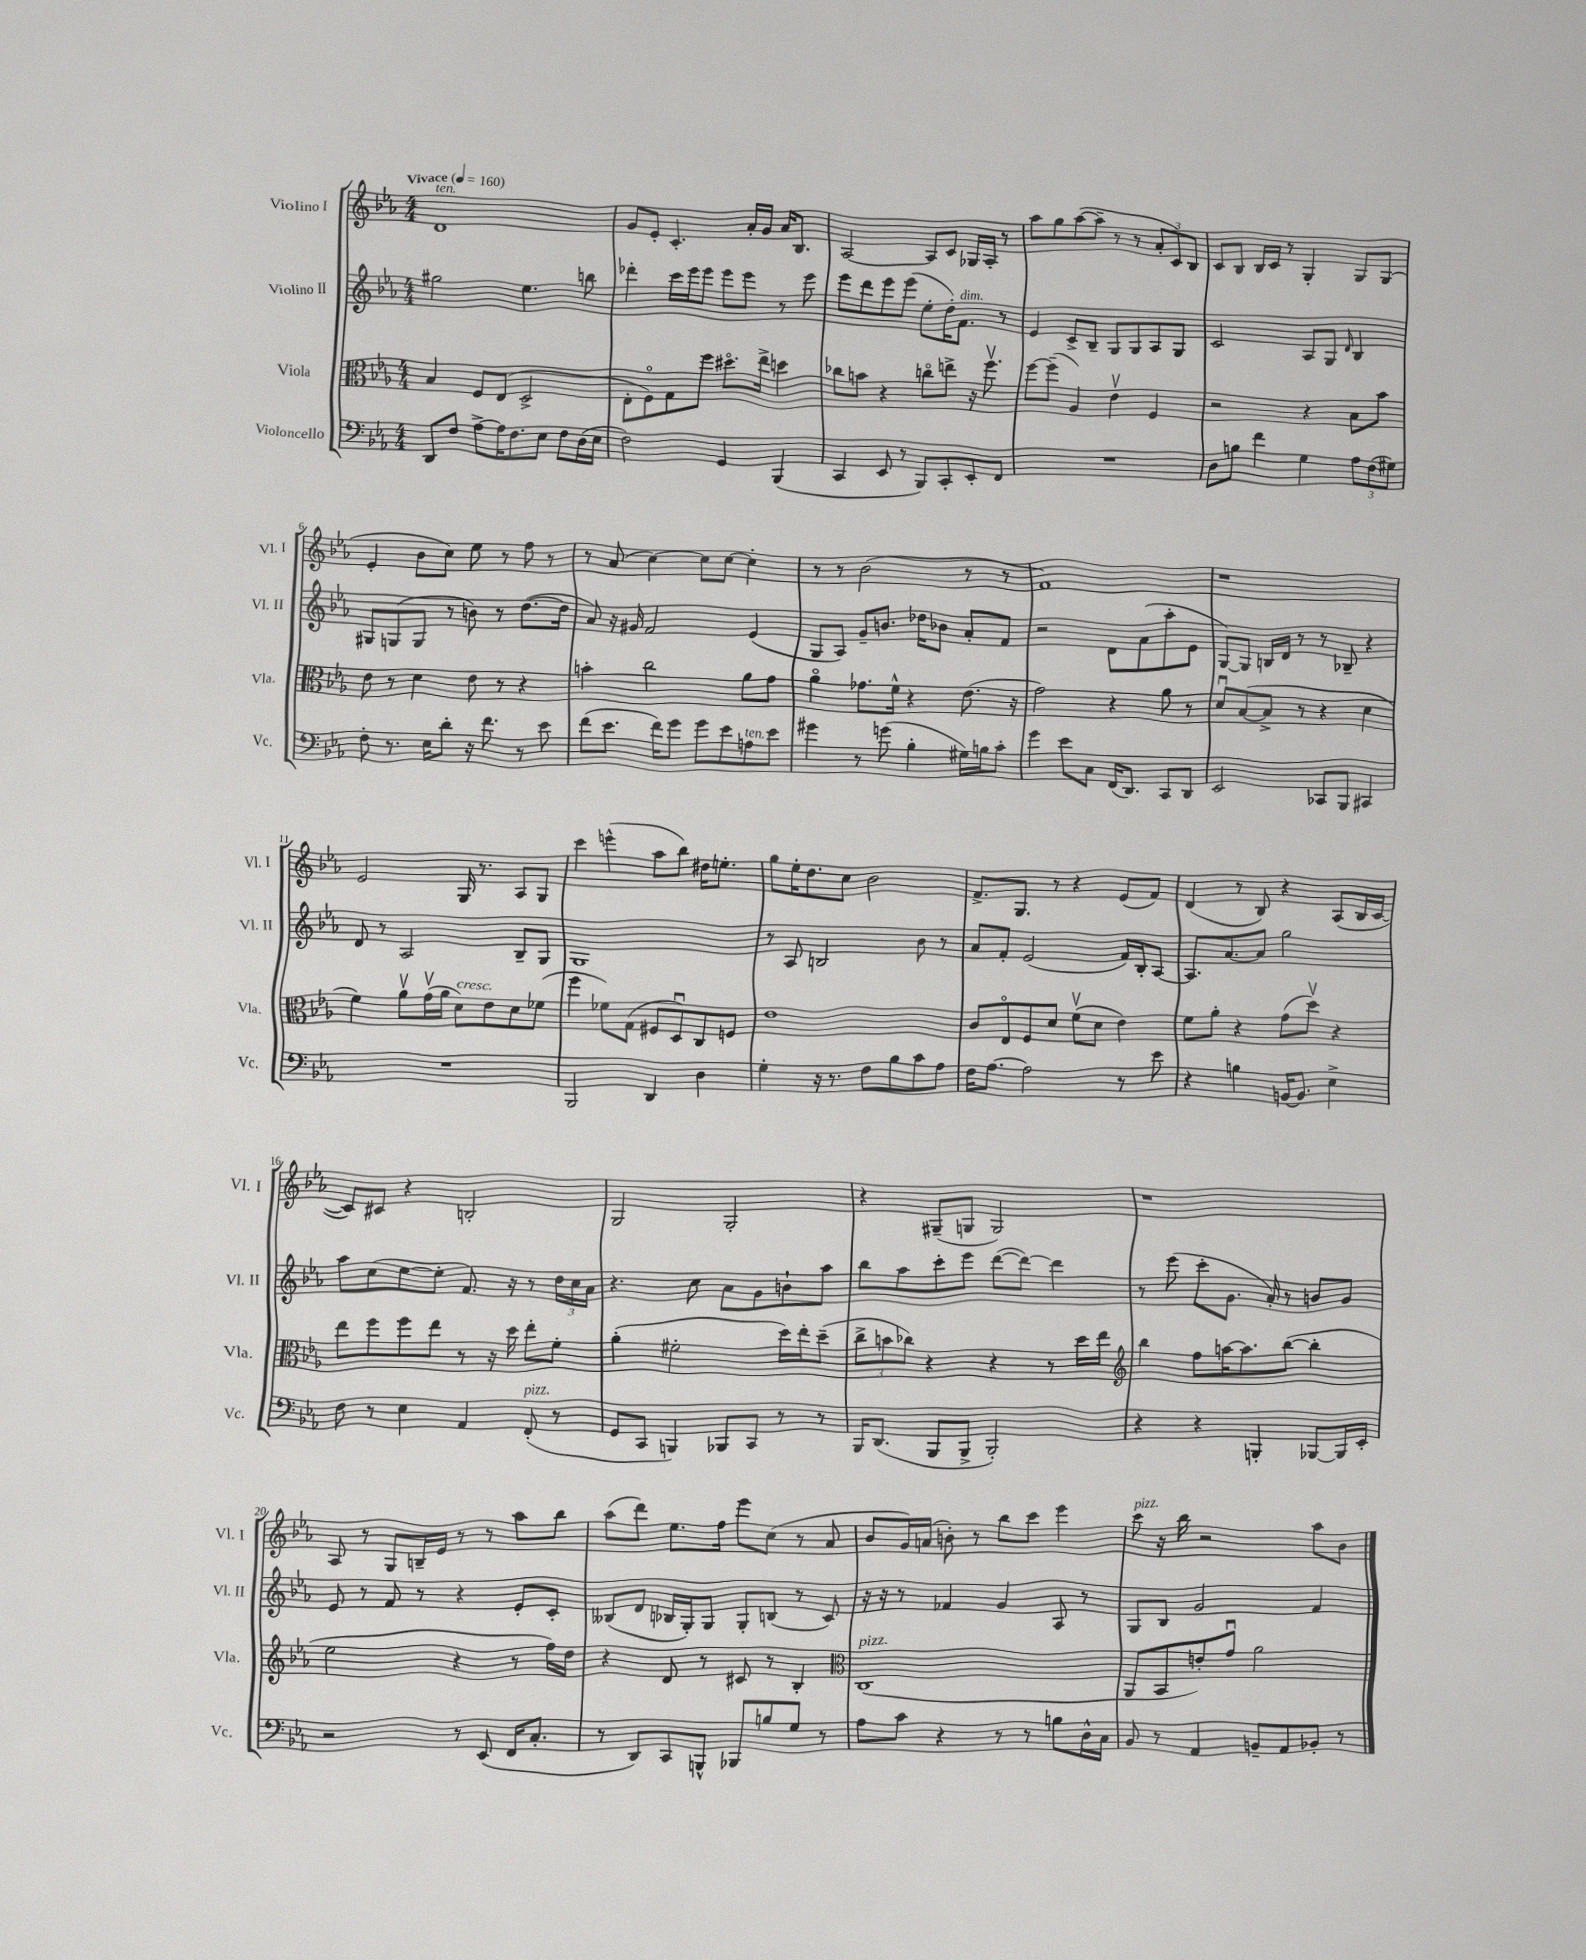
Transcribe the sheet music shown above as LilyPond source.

<<
\new StaffGroup <<
\new Staff = "s0" \with { instrumentName = "Violino I" shortInstrumentName = "Vl. I" } {
    \clef treble \key ees \major \numericTimeSignature \time 4/4 \tempo "Vivace" 4 = 160
    d'1^\markup { \italic "ten." } |
    g'8 ees'8-. c'4.-. aes'16-. g'16 aes'16 bes8. |
    aes2~ aes8 c'8 ges16 aes16-. r8 |
    aes''8 g''8 aes''8~( aes''8-- r8 r8 \tuplet 3/2 { aes'8-. c'8) bes8 } |
    c'8 bes8 bes16 c'16 r8 g4-. g8 g8( |
    ees'4-. bes'8 c''8) ees''8 r8 f''8 r8 |
    r8 aes'8( c''4~) c''8 c''8~ c''4-. |
    r8 r8 bes'2( r8 r8 |
    f'1) |
    r1 |
    ees'2 g16 r8. aes8 g8 |
    c'''4 e'''4-^( aes''8 bes''8) dis''16 e''8.-. |
    g''8 ees''16-. d''8. c''8 bes'2 |
    f'8.-> g8. r8 r4 ees'8( f'8) |
    d'4( r8 bes8) r4 aes8( bes16 c'16~ |
    c'8) cis'8 r4 b2-. |
    g2 g2-. |
    r4 gis8--( g8 g2) |
    r1 |
    aes8 r8 g8 b16-- ees'16 r8 r8 aes''8 bes''8 |
    aes''8( d'''8) ees''8. f''16 ees'''8 c''8( r8 aes'8 |
    bes'8 g'16) a'16( b'8-.) r8 bes''8 c'''8 ees'''4 |
    c'''8^\markup { \italic "pizz." } r16 bes''16 r2 aes''8 bes'8 \bar "|." |
}
\new Staff = "s1" \with { instrumentName = "Violino II" shortInstrumentName = "Vl. II" } {
    \clef treble \key ees \major \numericTimeSignature \time 4/4
    gis''2 ees''4. b''8 |
    des'''4-. c'''16 ees'''16 ees'''8 ees'''8 ees'''8 r8 ees'''8 |
    ees'''8 d'''8 ees'''8 ees'''8( ees''8-. d''16-.) f'8.^\markup { \italic "dim." } r8 |
    ees'4 c'8-> bes8-- g8 g8 aes8 g8 |
    c'2 aes8 g8 \grace { d'16 } bes4 |
    gis8 g8( g8 r8 b'8) r8 d''8.~( d''16 |
    aes'8) r16 gis'16 f'2 ees'4( |
    g8 aes8) g'8-- b'8. des''16 bes'8 aes'8-. f'8 |
    r2 d'8 aes'8( aes''8-. ees'8 |
    g8~) g8 b16 d'16 r8 r8 bes8-- r4 |
    d'8 r8 aes2 bes8-- g8 |
    g1 |
    r8 aes8 b2 bes'8 r8 |
    aes'8 f'8-. ees'2( f'16) bes16-. aes8~ |
    aes8. aes'8.~ aes'8 g''2 |
    aes''8 c''8( ees''8~ ees''8-. f'8.) r16 r8 \tuplet 3/2 { d''16 c''16 aes'16 } |
    r4. c''8 aes'8 g'8 b'8-! aes''8 |
    bes''8 aes''8 c'''8-. ees'''8 d'''8~( d'''8~) d'''4 |
    r8 ees'''8( c'''8-. g'8. aes'16-.) r8 b'8 g'8 |
    ees'8 r8 f'8 r8 r4 ees'8-. c'8-. |
    beses8( d'8 bes16 g16-.) g8 g8-. b8( r8 c'8) |
    r16 r16 r8 fes'4 g'4 aes8 r8 |
    g8 bes8 g'2 f'4 \bar "|." |
}
\new Staff = "s2" \with { instrumentName = "Viola" shortInstrumentName = "Vla." } {
    \clef alto \key ees \major \numericTimeSignature \time 4/4
    bes4 f8 ees8( d2-> |
    ees8-. f8\flageolet) g8 f''8 dis''8.\flageolet ees''16-> d''4 |
    ces''8 b'8 r4 c''8\flageolet e''8-> r16 f''8.\upbow |
    f''8~ f''8--( aes4) ees'4\upbow f4 |
    r2 r4 bes8 bes'8 |
    ees'8 r8 d'4 ees'8 r8 r4 |
    b'4-. c''2 aes'8 g'8 |
    aes'4\flageolet ges'8. f'16-^ r4 ees'8.( r16 |
    g'2) r4 aes'8 r8 |
    d'8\downbow bes8~( bes8-> r8 r4 d'4 |
    f'4) aes'8\upbow g'16\upbow( aes'16 d'8^\markup { \italic "cresc." }) ees'8 d'8 fes'8( |
    f''4 fes'8) g8( fis8 d8\downbow) c8 f8 |
    ees'1 |
    c'8 ees8\flageolet f8 d'8 f'8\upbow( d'8 ees'4) |
    f'8 aes'8-. r4 g'8( d''8\upbow) r4 |
    ees''8 f''8 f''8 ees''8 r8 r16 d''16 ees''8-. f'8-. |
    aes'4-.( fis'2-. d''16) ees''16-. d''8--( |
    \tuplet 3/2 { c''8-> b'8 ces''8) } r4 r4 r8 d''16 ees''16 |
    \clef treble bes''4 f''8 a''16~ a''8. bes''8~( bes''4-. |
    ees''2 r4 r8 f''16) d''16 |
    r4 d'8 r8 cis'8 r8 bes4-. |
    \clef alto c1^\markup { \italic "pizz." }( |
    aes,8 bes,8 e'8-.) g'8\downbow aes'2 \bar "|." |
}
\new Staff = "s3" \with { instrumentName = "Violoncello" shortInstrumentName = "Vc." } {
    \clef bass \key ees \major \numericTimeSignature \time 4/4
    d,8 f8 aes8~-> aes16 f8. ees8 f8 d16( ees16 |
    f2) g,4 bes,,4( |
    c,4 ees,8 r8 bes,,8) c,8-. ees,8-. f,8 |
    R1 |
    d8 b8 f'4 g4 \tuplet 3/2 { aes8 f8( gis8) } |
    f8-. r8. ees16 d'8-. r16 f'8. r8 ees'8 |
    f'8( ees'8. f'16) g'8 g'8 ees'8 a8^\markup { \italic "ten." } ees'8 |
    gis'4 r8 g'8( bes4-. gis16) b16 c'8-. |
    g'4 ees'8 c8 f,16( d,8.) c,8 d,8 |
    ees,2 ces,8 bes,,8 cis,4 |
    R1 |
    bes,,2 d,4 d4 |
    g4-. r16 r8. f8 bes8 c'8 aes8 |
    f16 aes8.~ aes2 r8 ees'8 |
    r4 b4 b,16~ b,8. ees4-> |
    f8 r8 ees4 aes,4 f,8-.^\markup { \italic "pizz." }( r8 |
    g,8 c,8 b,,4) bes,,8 c,8 r8 r8 |
    bes,,16 d,8.( bes,,8 bes,,8-> bes,,2-.) |
    r4 r4 b,,4-. bes,,8~ bes,,16 ees,16-. |
    r2 r8 ees,8( f,16 c8.-. |
    r8 d,8) c,8 b,,8-^ bes,,8 b8 g8 r8 |
    aes8 c'8 r4 r8 r8 b8 d16-^ c16 |
    bes,8 r8 aes,4 b,8-- aes,8 bes,8-. r8 \bar "|." |
}
>>
>>
